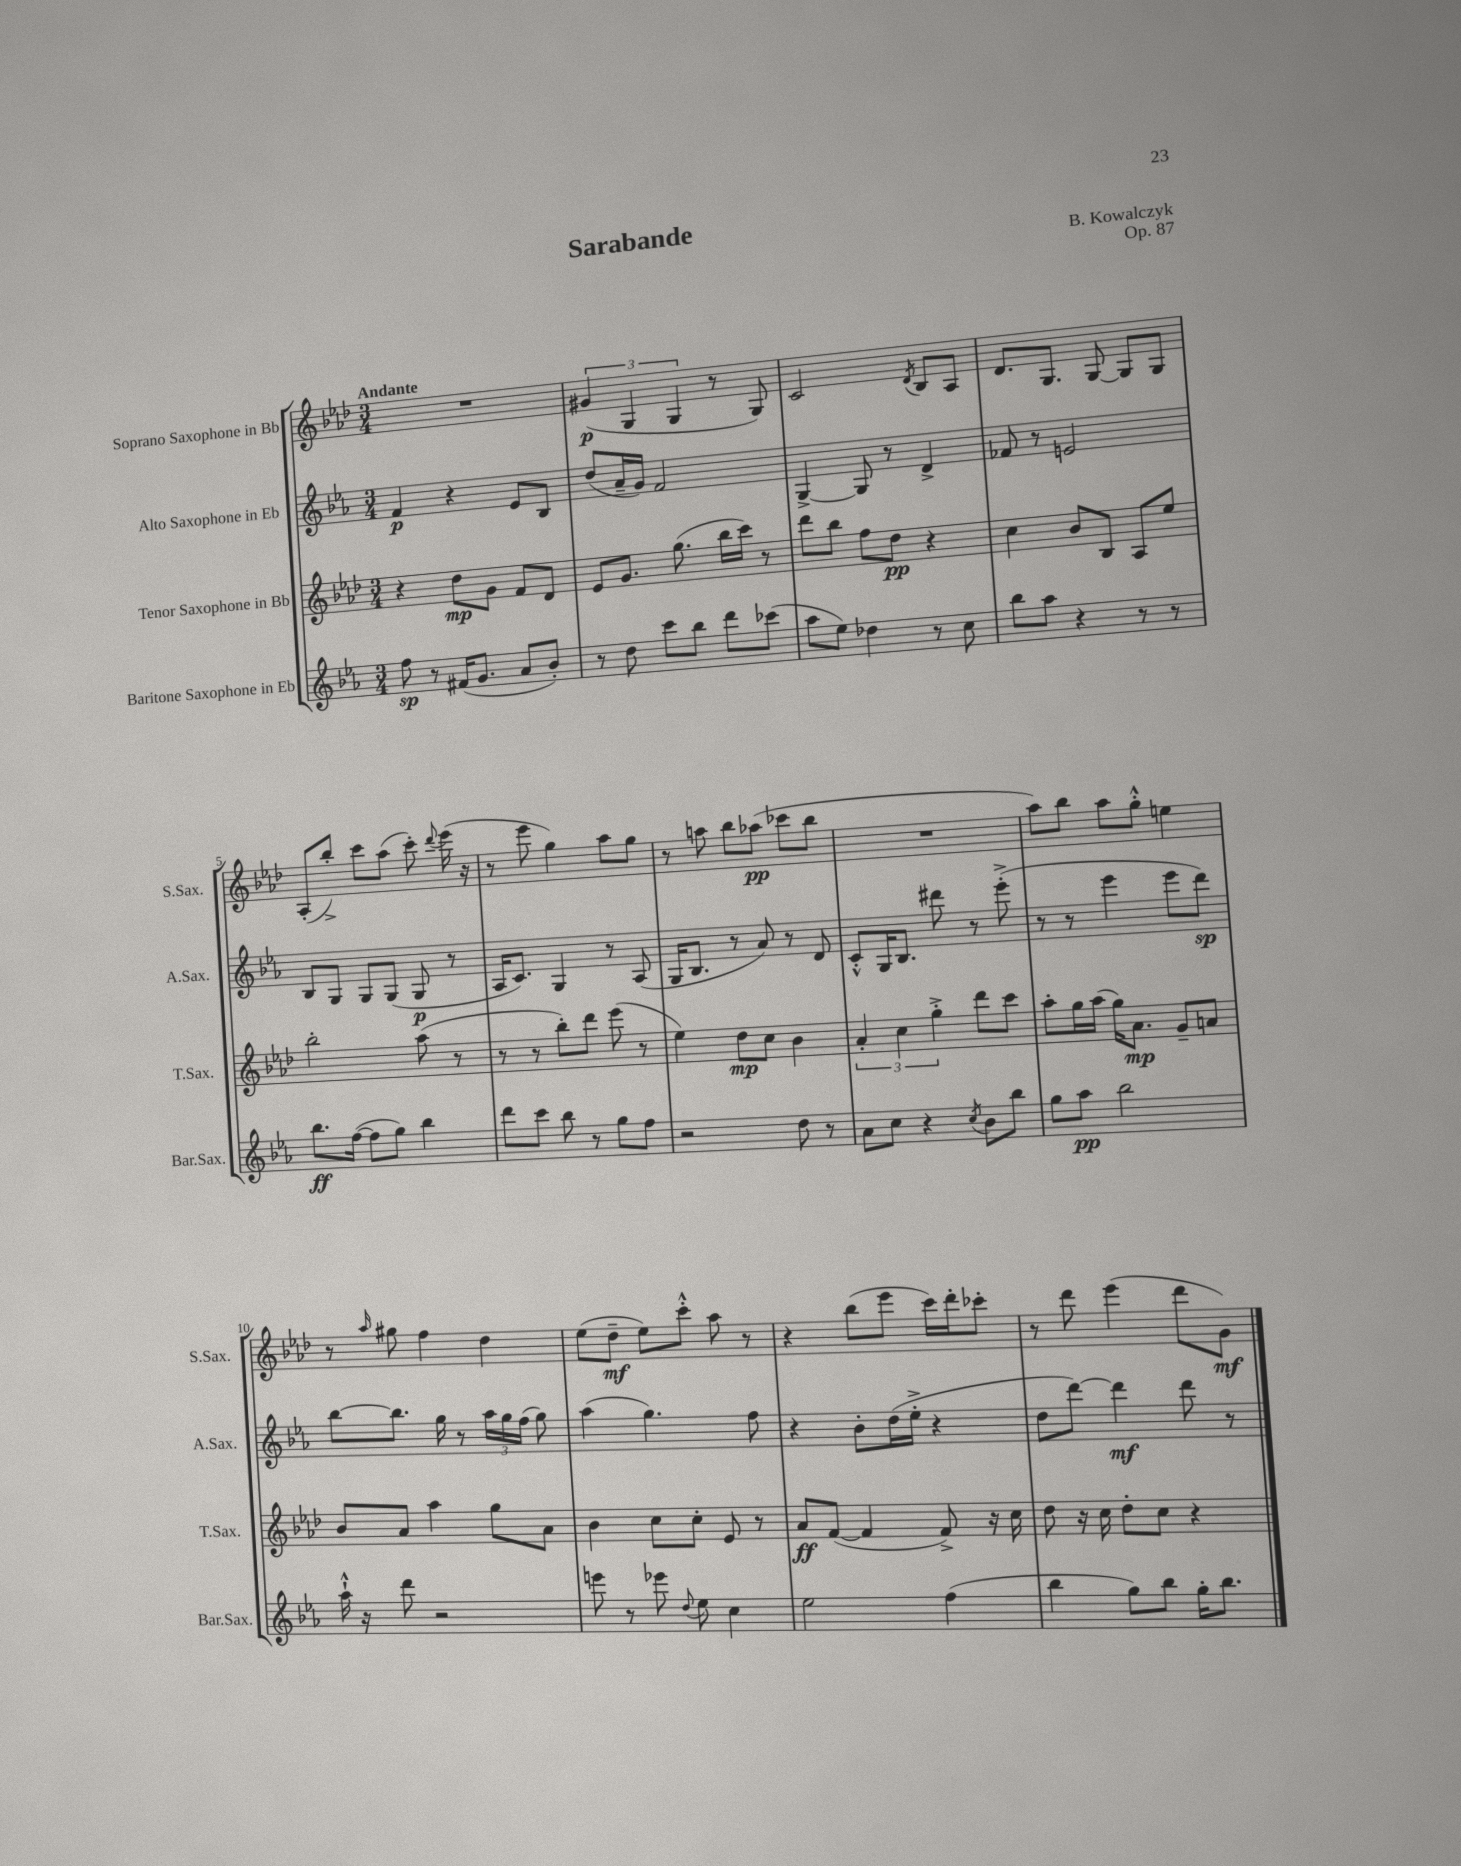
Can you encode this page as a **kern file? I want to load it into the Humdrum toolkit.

**kern	**kern	**kern	**kern
*staff4	*staff3	*staff2	*staff1
*clefG2	*clefG2	*clefG2	*clefG2
*k[b-e-a-]	*k[b-e-a-d-]	*k[b-e-a-]	*k[b-e-a-d-]
*M3/4	*M3/4	*M3/4	*M3/4
8ff	4r	4f	2.r
8r	.	.	.
(16f#	8dd-	4r	.
8.g	.	.	.
.	8g	.	.
8a-	8f	8e-	.
8b-')	8d-	8B-	.
=	=	=	=
8r	8e-	(8dd	(6g#
8dd	8.g	16a-~	.
.	.	.	6G
.	.	16g)	.
8ccc	.	2f	.
.	(8.gg	.	.
.	.	.	6G
8bb-	.	.	.
8ddd	16bb-	.	8r
.	16ccc)	.	.
(8ccc-	8r	.	8G)
=	=	=	=
8aa-	8ddd-	[4G^	2c
8ee-)	8bb-	.	.
4dd-	8ff	8G]	.
.	8dd-	8r	.
.	.	.	8qd-
8r	4r	4d^	8B-
8cc	.	.	8A-
=	=	=	=
8bb-	4cc	8f-	8.d-
8aa-	.	8r	.
.	.	.	8.G
4r	8b-	2e	.
.	8B-	.	[8G
8r	8A-	.	8G]
8r	8ee-	.	8G
=	=	=	=
8.bb-	2bb-'	8B-	(8A-'
.	.	8G	8bb-'^)
([16ff	.	.	.
8ff]	.	8G	8ccc
8gg)	.	(8G	(8aa-
4bb-	(8aa-	8G	8ccc')
.	.	.	8qqddd-
.	8r	8r	(16eee-
.	.	.	16r
=	=	=	=
8ddd	8r	16A-	8r
.	.	8.c)	.
8ccc	8r	.	8eee-
8bb-	8bb-')	4G	4gg)
8r	8ddd-	.	.
8gg	(8eee-	8r	8aa-
8ff	8r	(8A-	8gg
=	=	=	=
2r	4ee-)	16G	8r
.	.	8.B-	.
.	.	.	8aa
.	8dd-	8r	8bb-
.	8cc	8a-)	(8aa-
8dd	4b-	8r	8ccc-
8r	.	8d	8bb-
=	=	=	=
8a-	6a-'	8c'^^	2.r
8cc	.	16G	.
.	6cc	.	.
.	.	8.B-	.
4r	.	.	.
.	6gg'^	.	.
.	.	8ddd#	.
8qcc	.	.	.
8b-	8ddd-	8r	.
8bb-	8ccc	(8eee-'^	.
=	=	=	=
8gg	8aa-'	8r	8aa-)
8aa-	16gg	8r	8bb-
.	(16aa-	.	.
2bb-	16gg)	4eee-	8aa-
.	8.a-	.	.
.	.	.	8gg'^^
.	8g~	8eee-	4ee
.	8a	8ddd)	.
=	=	=	=
16aa-`^^	8b-	[8bb-	8r
16r	.	.	.
.	.	.	16qqaa-
8ddd	8a-	8.bb-]	8gg#
2r	4aa-	.	4ff
.	.	16gg	.
.	.	8r	.
.	8gg	24aa-	4dd-
.	.	24gg	.
.	.	(24ff	.
.	8a-	8gg)	.
=	=	=	=
8eee	4b-	(4aa-	(8ee-
8r	.	.	8dd-~
8eee-	8cc	4.gg)	8ee-)
8qqdd	.	.	.
8ee-	8cc'	.	8ccc'^^
4cc	8e-	.	8aa-
.	8r	8ff	8r
=	=	=	=
2ee-	8a-	4r	4r
.	([8f	.	.
.	4f]	8b-'	(8bb-
.	.	(16dd	8eee-
.	.	16ee-'^	.
(4ff	8f^)	4r	16ccc)
.	.	.	16ddd-'
.	16r	.	8ccc-'
.	16cc	.	.
=	=	=	=
4bb-	8dd-	8dd	8r
.	16r	[8ddd)	8ddd-
.	16cc	.	.
8gg)	8dd-'	4ddd]	(4eee-
8bb-	8cc	.	.
16gg'	4r	8ddd	8ddd-
8.bb-	.	.	.
.	.	8r	8g)
==	==	==	==
*-	*-	*-	*-
